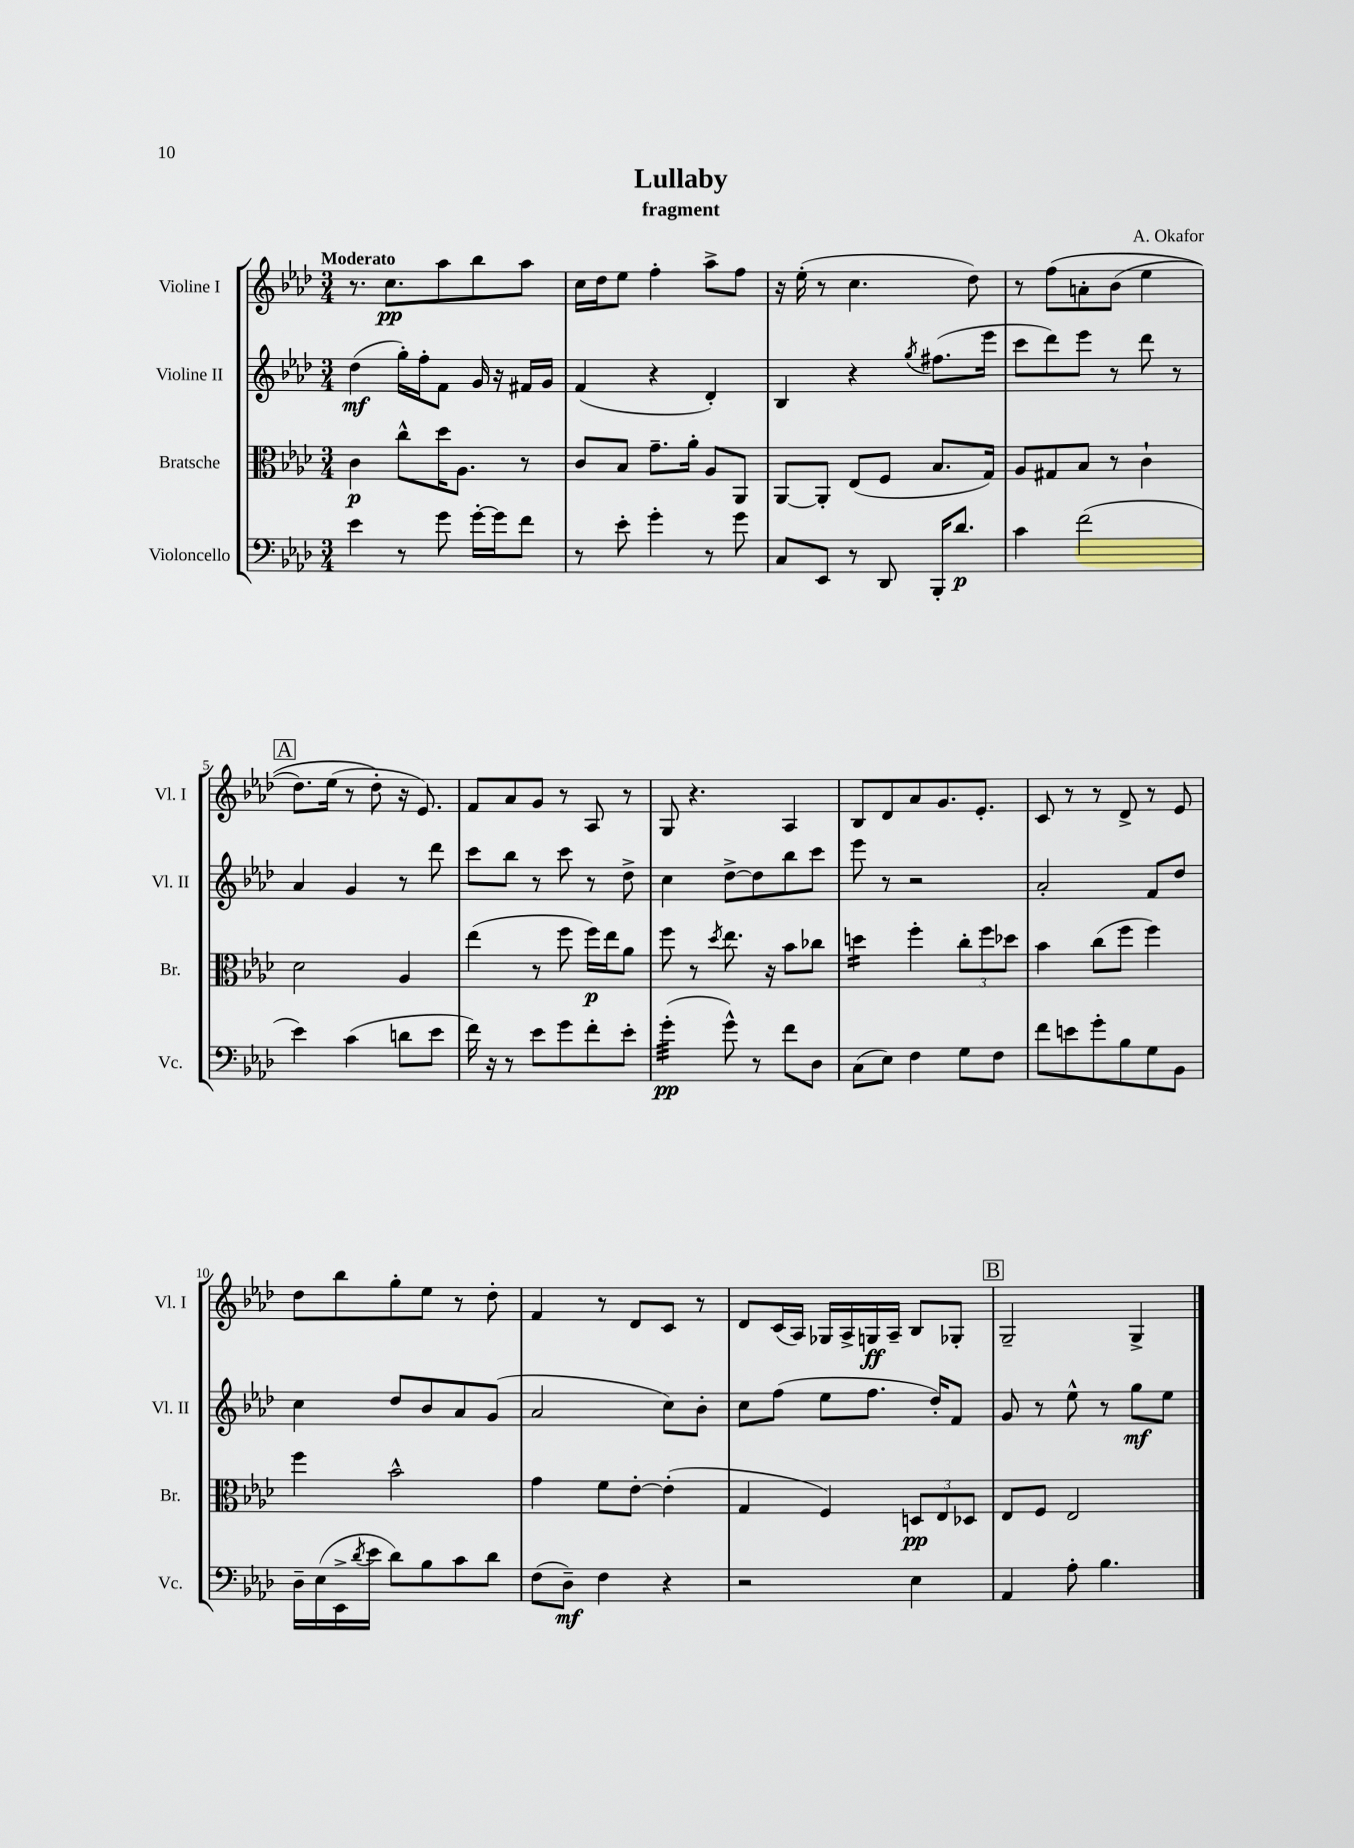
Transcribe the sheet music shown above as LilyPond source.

\header { title = "Lullaby" composer = "A. Okafor" subtitle = "fragment" }
<<
\new StaffGroup <<
\new Staff = "s0" \with { instrumentName = "Violine I" shortInstrumentName = "Vl. I" } {
    \clef treble \key aes \major \numericTimeSignature \time 3/4 \tempo "Moderato"
    r8. c''8.\pp aes''8 bes''8 aes''8 |
    c''16 des''16 ees''8 f''4-. aes''8-> f''8 |
    r16 ees''16-.( r8 c''4. des''8) |
    r8 f''8\( a'8-. bes'8( ees''4 |
    \mark \markup { \box "A" } des''8.) ees''16( r8 des''8-.\) r16 ees'8.) |
    f'8 aes'8 g'8 r8 aes8 r8 |
    g8 r4. aes4 |
    bes8 des'8 aes'8 g'8. ees'8.-. |
    c'8 r8 r8 des'8-> r8 ees'8 |
    des''8 bes''8 g''8-. ees''8 r8 des''8-. |
    f'4 r8 des'8 c'8 r8 |
    des'8 c'16( aes16) ges16 aes16-> g16\ff aes16-- bes8 ges8-. |
    \mark \markup { \box "B" } g2-- g4-> \bar "|." |
}
\new Staff = "s1" \with { instrumentName = "Violine II" shortInstrumentName = "Vl. II" } {
    \clef treble \key aes \major \numericTimeSignature \time 3/4
    des''4\mf( g''16-.) f''16-. f'8 g'16 r16 fis'16 g'16 |
    f'4( r4 des'4-.) |
    bes4 r4 \acciaccatura { g''8 } fis''8.( ees'''16 |
    c'''8 des'''8) ees'''8 r8 des'''8 r8 |
    \mark \markup { \box "A" } aes'4 g'4 r8 des'''8 |
    c'''8 bes''8 r8 c'''8 r8 des''8-> |
    c''4 des''8~-> des''8 bes''8 c'''8 |
    ees'''8 r8 r2 |
    aes'2-. f'8 des''8 |
    c''4 des''8 bes'8 aes'8 g'8( |
    aes'2 c''8) bes'8-. |
    c''8 f''8( ees''8 f''8. des''16-.) f'8 |
    \mark \markup { \box "B" } g'8 r8 ees''8-^ r8 g''8\mf ees''8 \bar "|." |
}
\new Staff = "s2" \with { instrumentName = "Bratsche" shortInstrumentName = "Br." } {
    \clef alto \key aes \major \numericTimeSignature \time 3/4
    c'4\p c''8-^ des''16 aes8. r8 |
    c'8 bes8 g'8.-- aes'16-. aes8 aes,8 |
    aes,8~ aes,8-. ees8( f8 bes8. g16) |
    aes8 gis8 bes8 r8 c'4-! |
    \mark \markup { \box "A" } des'2 aes4 |
    ees''4( r8 f''8 f''16\p) ees''16 aes'8 |
    f''8 r8 \acciaccatura { des''8 } ees''8. r16 bes'8 ces''8 |
    d''4:16 f''4-. \tuplet 3/2 { c''8-. f''8 des''8 } |
    bes'4 c''8( f''8 f''4) |
    f''4 bes'2-^ |
    g'4 f'8 ees'8~-. ees'4-.( |
    g4 f4) \tuplet 3/2 { d8\pp ees8 des8 } |
    \mark \markup { \box "B" } ees8 f8 ees2 \bar "|." |
}
\new Staff = "s3" \with { instrumentName = "Violoncello" shortInstrumentName = "Vc." } {
    \clef bass \key aes \major \numericTimeSignature \time 3/4
    ees'4 r8 g'8 g'16~-. g'16 f'8 |
    r8 ees'8-. g'4-. r8 g'8 |
    c8 ees,8 r8 des,8 bes,,16-. des'8.\p |
    c'4 f'2( |
    \mark \markup { \box "A" } ees'4) c'4( d'8 ees'8 |
    f'16) r16 r8 ees'8 g'8 f'8-. ees'8-. |
    g'4:32-.\pp( g'8-^) r8 f'8 des8 |
    c8( ees8) f4 g8 f8 |
    f'8 e'8 g'8-. bes8 g8 bes,8 |
    des16-- ees16( ees,16-> \acciaccatura { des'8 } ees'16 des'8) bes8 c'8 des'8 |
    f8( des8--\mf) f4 r4 |
    r2 ees4 |
    \mark \markup { \box "B" } aes,4 aes8-. bes4. \bar "|." |
}
>>
>>
